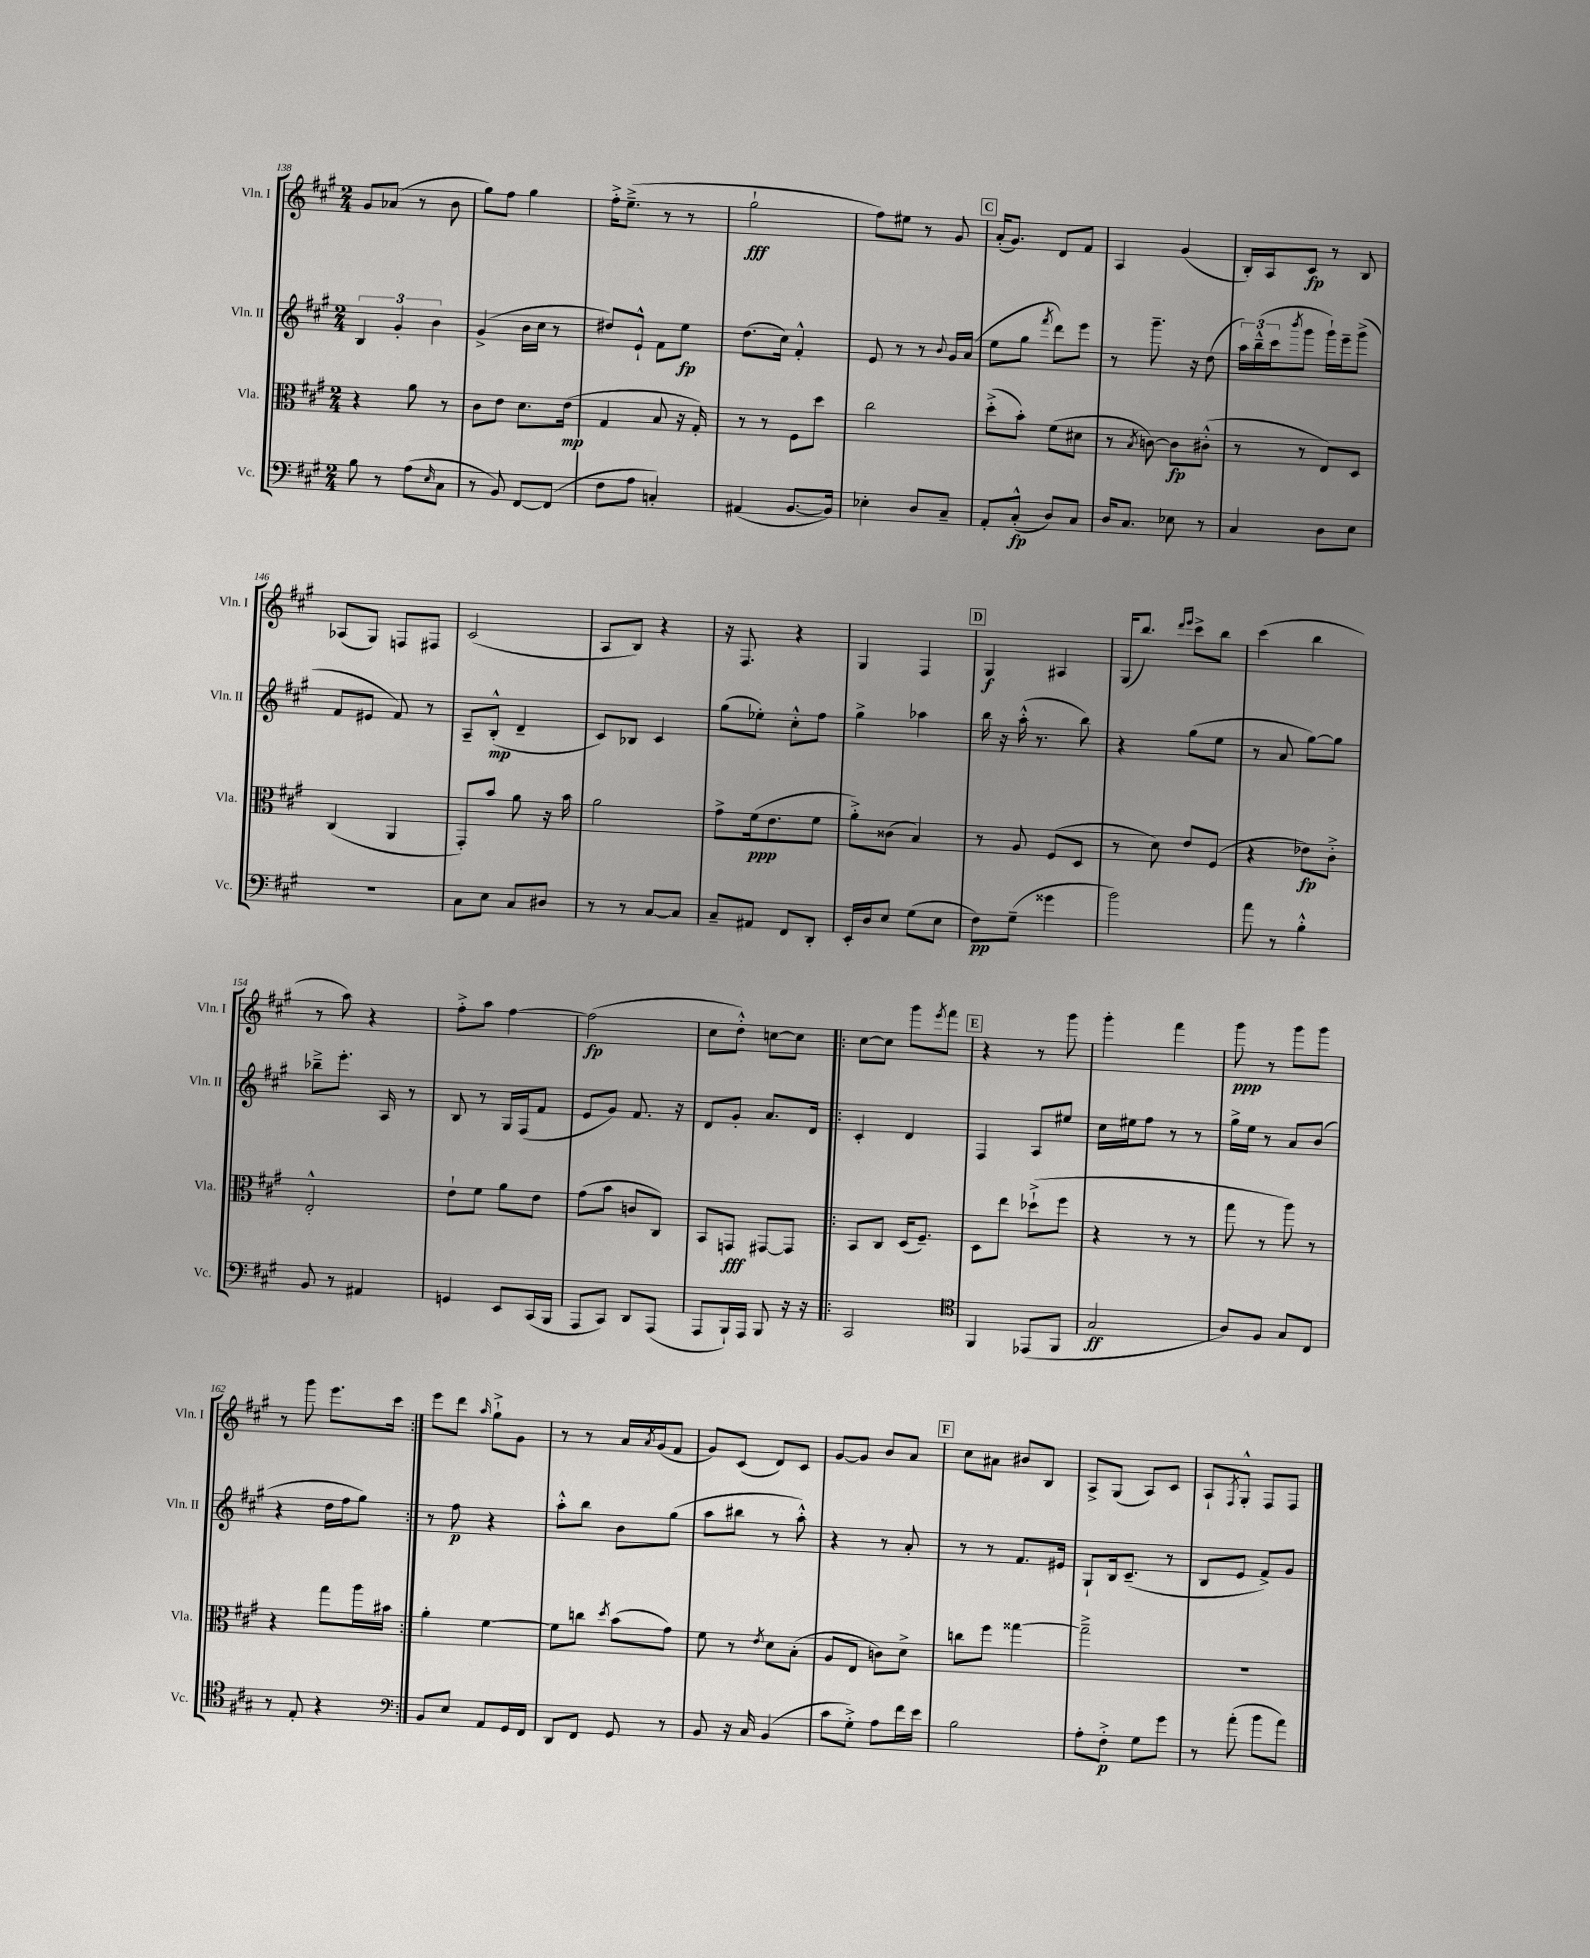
<<
\new StaffGroup <<
\new Staff = "s0" \with { instrumentName = "Vln. I" shortInstrumentName = "Vln. I" } {
    \clef treble \key a \major \numericTimeSignature \time 2/4
    gis'8 aes'8( r8 b'8 |
    gis''8) fis''8 gis''4 |
    fis''16-.-> e''8.--->( r8 r8 |
    gis''2-!\fff |
    fis''8) eis''8 r8 gis'8 |
    \mark \markup { \box "C" } a'16-.( gis'8.) d'8 fis'8 |
    a4 gis'4( |
    b16-.) a16 cis'8\fp r8 b8 |
    aes8( gis8) f8 fis8 |
    cis'2( |
    a8 b8) r4 |
    r16 fis8. r4 |
    gis4 fis4 |
    \mark \markup { \box "D" } gis4\f ais4 |
    gis16( b''8.) \grace { d'''16 e'''16 } cis'''8-> b''8 |
    cis'''4( b''4 |
    r8 a''8) r4 |
    fis''8-.-> a''8 fis''4~ |
    fis''2\fp( |
    cis''8 d''8-.-^) c''8~ c''8 |
    \repeat volta 2 { cis''8~ cis''8 gis'''8 \acciaccatura { e'''8 } fis'''8 |
    \mark \markup { \box "E" } r4 r8 gis'''8 |
    gis'''4-. fis'''4 |
    gis'''8\ppp r8 gis'''8 gis'''8 |
    r8 gis'''8 e'''8. cis'''16 | }
    e'''8 d'''8 \grace { a''16 } gis''8-!-> gis'8 |
    r8 r8 a'16 \acciaccatura { a'8 } gis'16( fis'8 |
    gis'8) cis'8( d'8) cis'8 |
    gis'8~ gis'8 b'8 a'8 |
    \mark \markup { \box "F" } cis''8 ais'8 bis'8 b8 |
    a8-> gis8( a8) cis'8 |
    a8-! \acciaccatura { fis8 } gis8-.-^ fis8 fis8 \bar "|." |
}
\new Staff = "s1" \with { instrumentName = "Vln. II" shortInstrumentName = "Vln. II" } {
    \clef treble \key a \major \numericTimeSignature \time 2/4
    \tuplet 3/2 { b4 gis'4-. b'4 } |
    gis'4->( b'16 cis''16 r8 |
    dis''8) e'8-!-^ fis'8 e''8\fp |
    d''8.( cis''16) fis'4-.-^ |
    e'8 r8 r8 \appoggiatura { b'8 } gis'16 a'16( |
    \mark \markup { \box "C" } e''8 gis''8 \acciaccatura { fis'''8 } d'''8) e'''8 |
    r8 gis'''8.-- r16 d''8( |
    \tuplet 3/2 { a''16) b''16---^( cis'''16 } \acciaccatura { b'''8 } gis'''8 gis'''16-!) e'''16-- gis'''8->( |
    fis'8 eis'8 fis'8) r8 |
    a8-- b8-.-^\mp( d'4-- |
    cis'8) bes8 cis'4 |
    gis''8( ees''8-.) cis''8-.-^ fis''8 |
    gis''4-> aes''4 |
    \mark \markup { \box "D" } b''16 r16 a''16-.-^( r8. b''8) |
    r4 gis''8( e''8 |
    r8 a'8 gis''8~) gis''8 |
    bes''8---> e'''8.-. a16 r8 |
    b8 r8 gis16 fis16( fis'8 |
    e'8 gis'8) fis'8. r16 |
    d'8 gis'8-. a'8. d'16 |
    \repeat volta 2 { cis'4-. d'4 |
    \mark \markup { \box "E" } fis4 a8 eis''8 |
    cis''16 eis''16 fis''8 r8 r8 |
    gis''16-> e''16 r8 a'8 b'8( |
    r4 d''16 fis''16 gis''8) | }
    r8 fis''8\p r4 |
    a''8-.-^ b''8 b'8 gis''8( |
    a''8 bis''8 r8 a''8-.-^) |
    r4 r8 a'8-. |
    \mark \markup { \box "F" } r8 r8 fis'8. eis'16 |
    gis8-! b16 cis'8.--( r8 |
    b8 e'8 fis'8->) gis'8 \bar "|." |
}
\new Staff = "s2" \with { instrumentName = "Vla." shortInstrumentName = "Vla." } {
    \clef alto \key a \major \numericTimeSignature \time 2/4
    r4 a'8 r8 |
    cis'8 e'8 d'8. e'16\mp( |
    gis4 b8 r16 gis16-.) |
    r8 r8 fis8 d''8 |
    cis''2 |
    \mark \markup { \box "C" } d''8-.->( b'8-.) fis'8( dis'8 |
    r8 \acciaccatura { b8 } c'8~) c'8\fp cis'8-.-^( |
    r8 r8 e8) d8 |
    cis4( a,4 |
    gis,8-.) b'8 a'8 r16 b'16 |
    a'2 |
    gis'8-> fis'16\ppp( e'8. fis'8 |
    a'8-.->) cisis'8( b4) |
    \mark \markup { \box "D" } r8 a8 fis8( d8 |
    r8 d'8) e'8 fis8( |
    r4 ees'8\fp) cis'8-.-> |
    e2-.-^ |
    e'8-! fis'8 a'8 e'8 |
    gis'8( b'8 c'8 cis8) |
    b,8 g,8\fff gis,8~ gis,8 |
    \repeat volta 2 { b,8 cis8 d16( fis8.--) |
    \mark \markup { \box "E" } d8 e''8 des''8-!->( fis''8 |
    r4 r8 r8 |
    gis''8 r8 a''8) r8 |
    r4 gis''8 a''16 bis'16 | }
    a'4-. fis'4~ |
    fis'8 c''8 \acciaccatura { d''8 } b'8( gis'8) |
    fis'8 r8 \acciaccatura { e'8 } d'8 b8-.( |
    a8 e8 c'8) d'8-> |
    \mark \markup { \box "F" } c''8 fis''8 gisis''4~ |
    gisis''2---> |
    R2 \bar "|." |
}
\new Staff = "s3" \with { instrumentName = "Vc." shortInstrumentName = "Vc." } {
    \clef bass \key a \major \numericTimeSignature \time 2/4
    b8 r8 a8( \grace { e16 } cis8 |
    r8 b,8) fis,8~ fis,8( |
    fis8 a8 c4-.) |
    ais,4( b,8.~ b,16) |
    ees4-. d8 cis8-- |
    \mark \markup { \box "C" } a,8-. cis8-.-^\fp( d8) cis8 |
    d16 cis8. ees8 r8 |
    cis4 d8 e8 |
    r2 |
    cis8 e8 cis8 dis8 |
    r8 r8 cis8~ cis8 |
    cis8-- ais,8 fis,8 d,8-. |
    e,16-. d16 e8 gis8( e8 |
    \mark \markup { \box "D" } fis8\pp) gis8--( gisis'4 |
    b'2) |
    a'8 r8 b4-.-^ |
    b,8 r8 ais,4 |
    g,4 e,8 cis,16( b,,16 |
    a,,8 cis,8) d,8 a,,8( |
    a,,8 b,,16-!) a,,16 b,,8 r16 r16 |
    \repeat volta 2 { cis,2 |
    \mark \markup { \box "E" } \clef tenor fis,4 ees,8( fis,8 |
    gis2\ff |
    a8) fis8 gis8 cis8 |
    r8 e8-. r4 | }
    \clef bass b,8 e8 a,8 gis,16 fis,16 |
    d,8 fis,8 gis,8 r8 |
    b,8 r16 cis16 b,4( |
    cis'8 gis8-.->) a8 fis'16 e'16 |
    \mark \markup { \box "F" } b2 |
    a8-. fis8-.->\p gis8 gis'8 |
    r8 a'8-.( b'8 a'8) \bar "|." |
}
>>
>>
\layout { \context { \Score currentBarNumber = #138 } }
